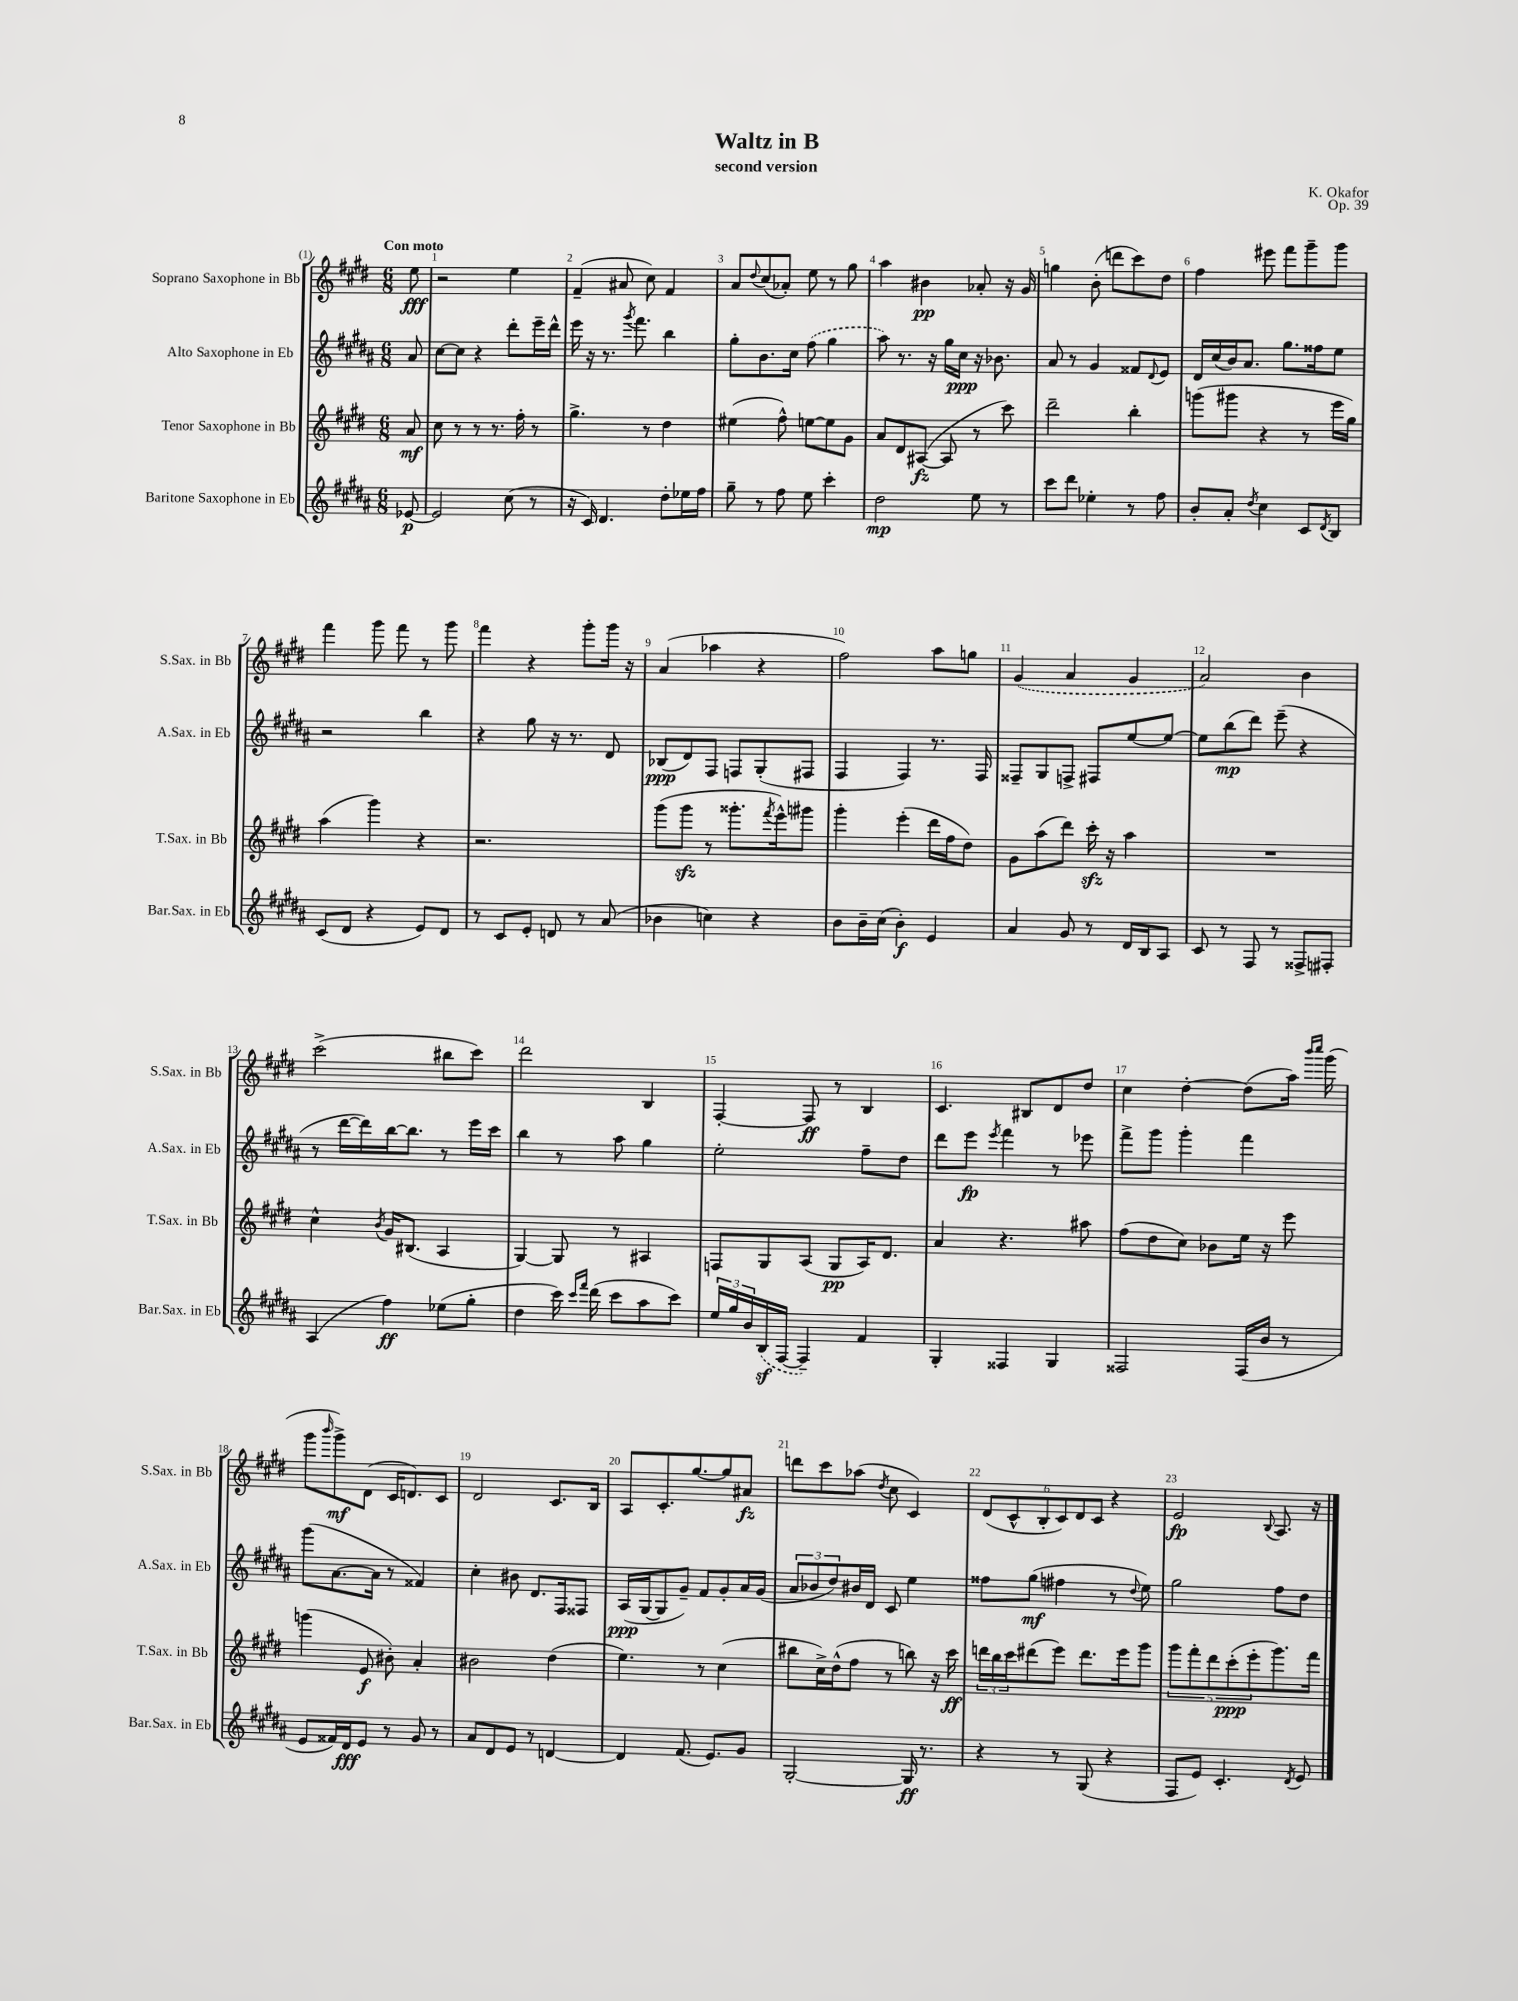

**kern	**kern	**kern	**kern
*staff4	*staff3	*staff2	*staff1
*clefG2	*clefG2	*clefG2	*clefG2
*k[f#c#g#d#a#]	*k[f#c#g#d#]	*k[f#c#g#d#a#]	*k[f#c#g#d#]
*M6/8	*M6/8	*M6/8	*M6/8
[8e-	8a	8a#	8ee
=	=	=	=
2e-]	8cc#	[8cc#	2r
.	8r	8cc#]	.
.	8r	4r	.
.	8.r	.	.
(8cc#	.	8ddd#'	4ee
.	16ff#'	.	.
8r	8r	16eee~	.
.	.	16ddd#^^	.
=	=	=	=
16r	4.gg#^	16eee	(4f#~
16c#)	.	16r	.
4.d#	.	8.r	.
.	.	.	8a#
.	.	8qggg#	.
.	.	8.fff#	.
.	8r	.	8cc#)
8dd#'	4dd#	4bb	4f#
16ee-	.	.	.
16ff#	.	.	.
=	=	=	=
8gg#~	(4ee#	8gg#'	8a
.	.	.	8qqdd#
8r	.	8.b	(8cc#
8ff#	8ff#^^)	.	8a-')
.	.	16cc#	.
8ee	[8ee	(8ff#	8ee
4ccc#'	8ee]	4gg#	8r
.	8g#	.	8gg#
=	=	=	=
2dd#	8a	8aa#)	4aa
.	8d#	8.r	.
.	([8A#	.	4b#
.	.	16r	.
.	8A#]	16gg#	.
.	.	16cc#	.
8ee	8r	16r	8a-'
.	.	8.b-	.
8r	8ccc#)	.	16r
.	.	.	16g#
=	=	=	=
8ccc#	2ddd#~	8a#	4gg
8ddd#	.	8r	.
4ee-'	.	4g#	(8b'
.	.	.	8ddd
8r	4bb'	8f##	8ccc#)
.	.	8qqd#	.
8ff#	.	8e	8dd#
=	=	=	=
8b'	(8ggg	16d#	4ff#
.	.	(16cc#	.
8a#'	8ggg#	16b)	.
.	.	8.a#	.
8qdd#	.	.	.
4cc#	4r	.	8eee#
.	.	8.gg#	8fff#
8c#	8r	.	8ggg#~
.	.	16ff##	.
8qd#	.	.	.
8B	16eee	8ee	8ggg#
.	16gg#)	.	.
=	=	=	=
(8c#	(4aa	2r	4fff#
8d#	.	.	.
4r	4ggg#)	.	8ggg#
.	.	.	8fff#
8e)	4r	4bb	8r
8d#	.	.	8ggg#
=	=	=	=
8r	2.r	4r	4fff#
8c#	.	.	.
8e'	.	8gg#	4r
8d	.	16r	.
.	.	8.r	.
8r	.	.	8ggg#'
(8a#	.	8d#	16ggg#
.	.	.	16r
=	=	=	=
4b-	(8ggg#	(8B-	(4a
.	8ggg#	8d#)	.
4cc)	8r	8F#	4aa-
.	8.ggg##'	8F	.
4r	.	(8G#'	4r
.	8qfff#	.	.
.	16eee^^)	.	.
.	8ggg#	8F#	.
=	=	=	=
8b	4ggg#'	4F#	2ff#)
16b~	.	.	.
(16cc#	.	.	.
4b')	(4eee'	4F#)	.
4e	16ddd#	8.r	8aa
.	16ff#	.	.
.	8dd#)	.	8gg
.	.	16F#	.
=	=	=	=
4a#	8g#	8F##~	(4g#
.	(8aa	8G#	.
8g#	8ddd#)	8F^	4a
8r	16ccc#'	8F#	.
.	16r	.	.
16d#	4aa	[8ee	4g#
16B	.	.	.
8A#	.	8ee_	.
=	=	=	=
8c#	2.r	8ee]	2a)
8r	.	(8bb	.
8F#	.	8ddd#)	.
8r	.	(8eee~	.
8F##^	.	4r	4b
8F#'	.	.	.
=	=	=	=
(4A#	4cc#^^	8r	(2ccc#^
.	.	[16ddd#	.
.	.	16ddd#])	.
.	8qb	.	.
4ff#)	16g#	[16bb	.
.	(8.B#	8.bb]	.
(8ee-	4A	8r	8bb#
8gg#'	.	16eee	8ccc#)
.	.	16ccc#	.
=	=	=	=
4dd#	[4G#)	4bb	2ddd#
16ccc#)	8G#]	8r	.
16qqccc#	.	.	.
16qqfff#	.	.	.
(16ddd#	.	.	.
8ccc#	8r	8aa#	.
8aa#	4A#	4gg#	4B
8ccc#)	.	.	.
=	=	=	=
24ee	8F	2ee'	[4F#'
24gg#	.	.	.
24b	.	.	.
(16B	8G#	.	.
[16F#	.	.	.
4F#~])	(8A	.	8F#]
.	8G#	.	8r
4f#	16A)	8ff#~	4B
.	8.d#	.	.
.	.	8dd#	.
=	=	=	=
4G#'	4a	8ddd#	4.c#
.	.	8eee	.
.	.	8qeee	.
4F##	4.r	4fff#	.
.	.	.	8B#
4G#	.	8r	8d#
.	8aa#	8eee-	8dd#
=	=	=	=
2F##	(8ff#	8fff#^	4cc#
.	8dd#	8ggg#	.
.	8cc#)	4ggg#'	[4dd#'
.	8b-	.	.
(16F##	16ee	4fff#	(8dd#]
16b	16r	.	.
8r	8eee	.	16aa)
.	.	.	16qqbbb
.	.	.	16qqcccc#
.	.	.	(16ggg#
=	=	=	=
8e	(4ggg	(8ggg#	8ggg#
.	.	.	16qqbbb
16f##)	.	[8.a#	8ggg#^)
16d#	.	.	.
8e	8e	.	(8d#
.	.	16a#]	.
8r	8b#')	8r	16c#
.	.	.	8.d)
8g#	4a'	4f##)	.
8r	.	.	8c#
=	=	=	=
8a#	2b#	4cc#'	2d#
8d#	.	.	.
8e	.	8b#	.
8r	.	8.d#	.
[4d	(4dd#	.	8.c#
.	.	16F#	.
.	.	8F##	.
.	.	.	16B
=	=	=	=
4d]	4.ee)	(16A#	8A
.	.	[16G#	.
.	.	8G#]	8.c#'
(8.f#	.	8g#~)	.
.	.	.	[8.gg#
.	8r	8f#	.
8.e)	.	.	.
.	(4cc#	8g#'	8gg#]
8g#	.	16a#	8a#
.	.	(16g#	.
=	=	=	=
[2G#'	8bb#	12a#	8ddd
.	.	12b-	.
.	16cc#^)	.	8ccc#
.	.	12dd#)	.
.	(16dd#^^	.	.
.	8ff#	16b#	(8aa-
.	.	16d#	.
.	.	.	8qdd#
.	8r	8c#	8cc#
16G#]	8bb)	4ee	4c#)
8.r	.	.	.
.	16r	.	.
.	16ccc#	.	.
=	=	=	=
4r	24ddd	8ff##	(12d#
.	24bb	.	.
.	24ccc#	.	12c#^^
.	(8ddd#	(8gg#	.
.	.	.	12B'
8r	8eee)	4ff#	12c#)
.	.	.	12d#
(8G#	8.ddd#	.	.
.	.	.	12c#
4r	.	8r	4r
.	16eee	.	.
.	.	8qqdd#	.
.	8ggg#	8ee)	.
=	=	=	=
8F#	10ggg#	2gg#	2e
.	10fff#'	.	.
8e)	.	.	.
.	10ddd#	.	.
4.c#'	.	.	.
.	(10ccc#'	.	.
.	10eee'	.	.
.	.	.	8qqB
.	8.ggg#)	8ff#	8.A
8qd#	.	.	.
8e	.	8dd#	.
.	16fff#	.	16r
==	==	==	==
*-	*-	*-	*-
